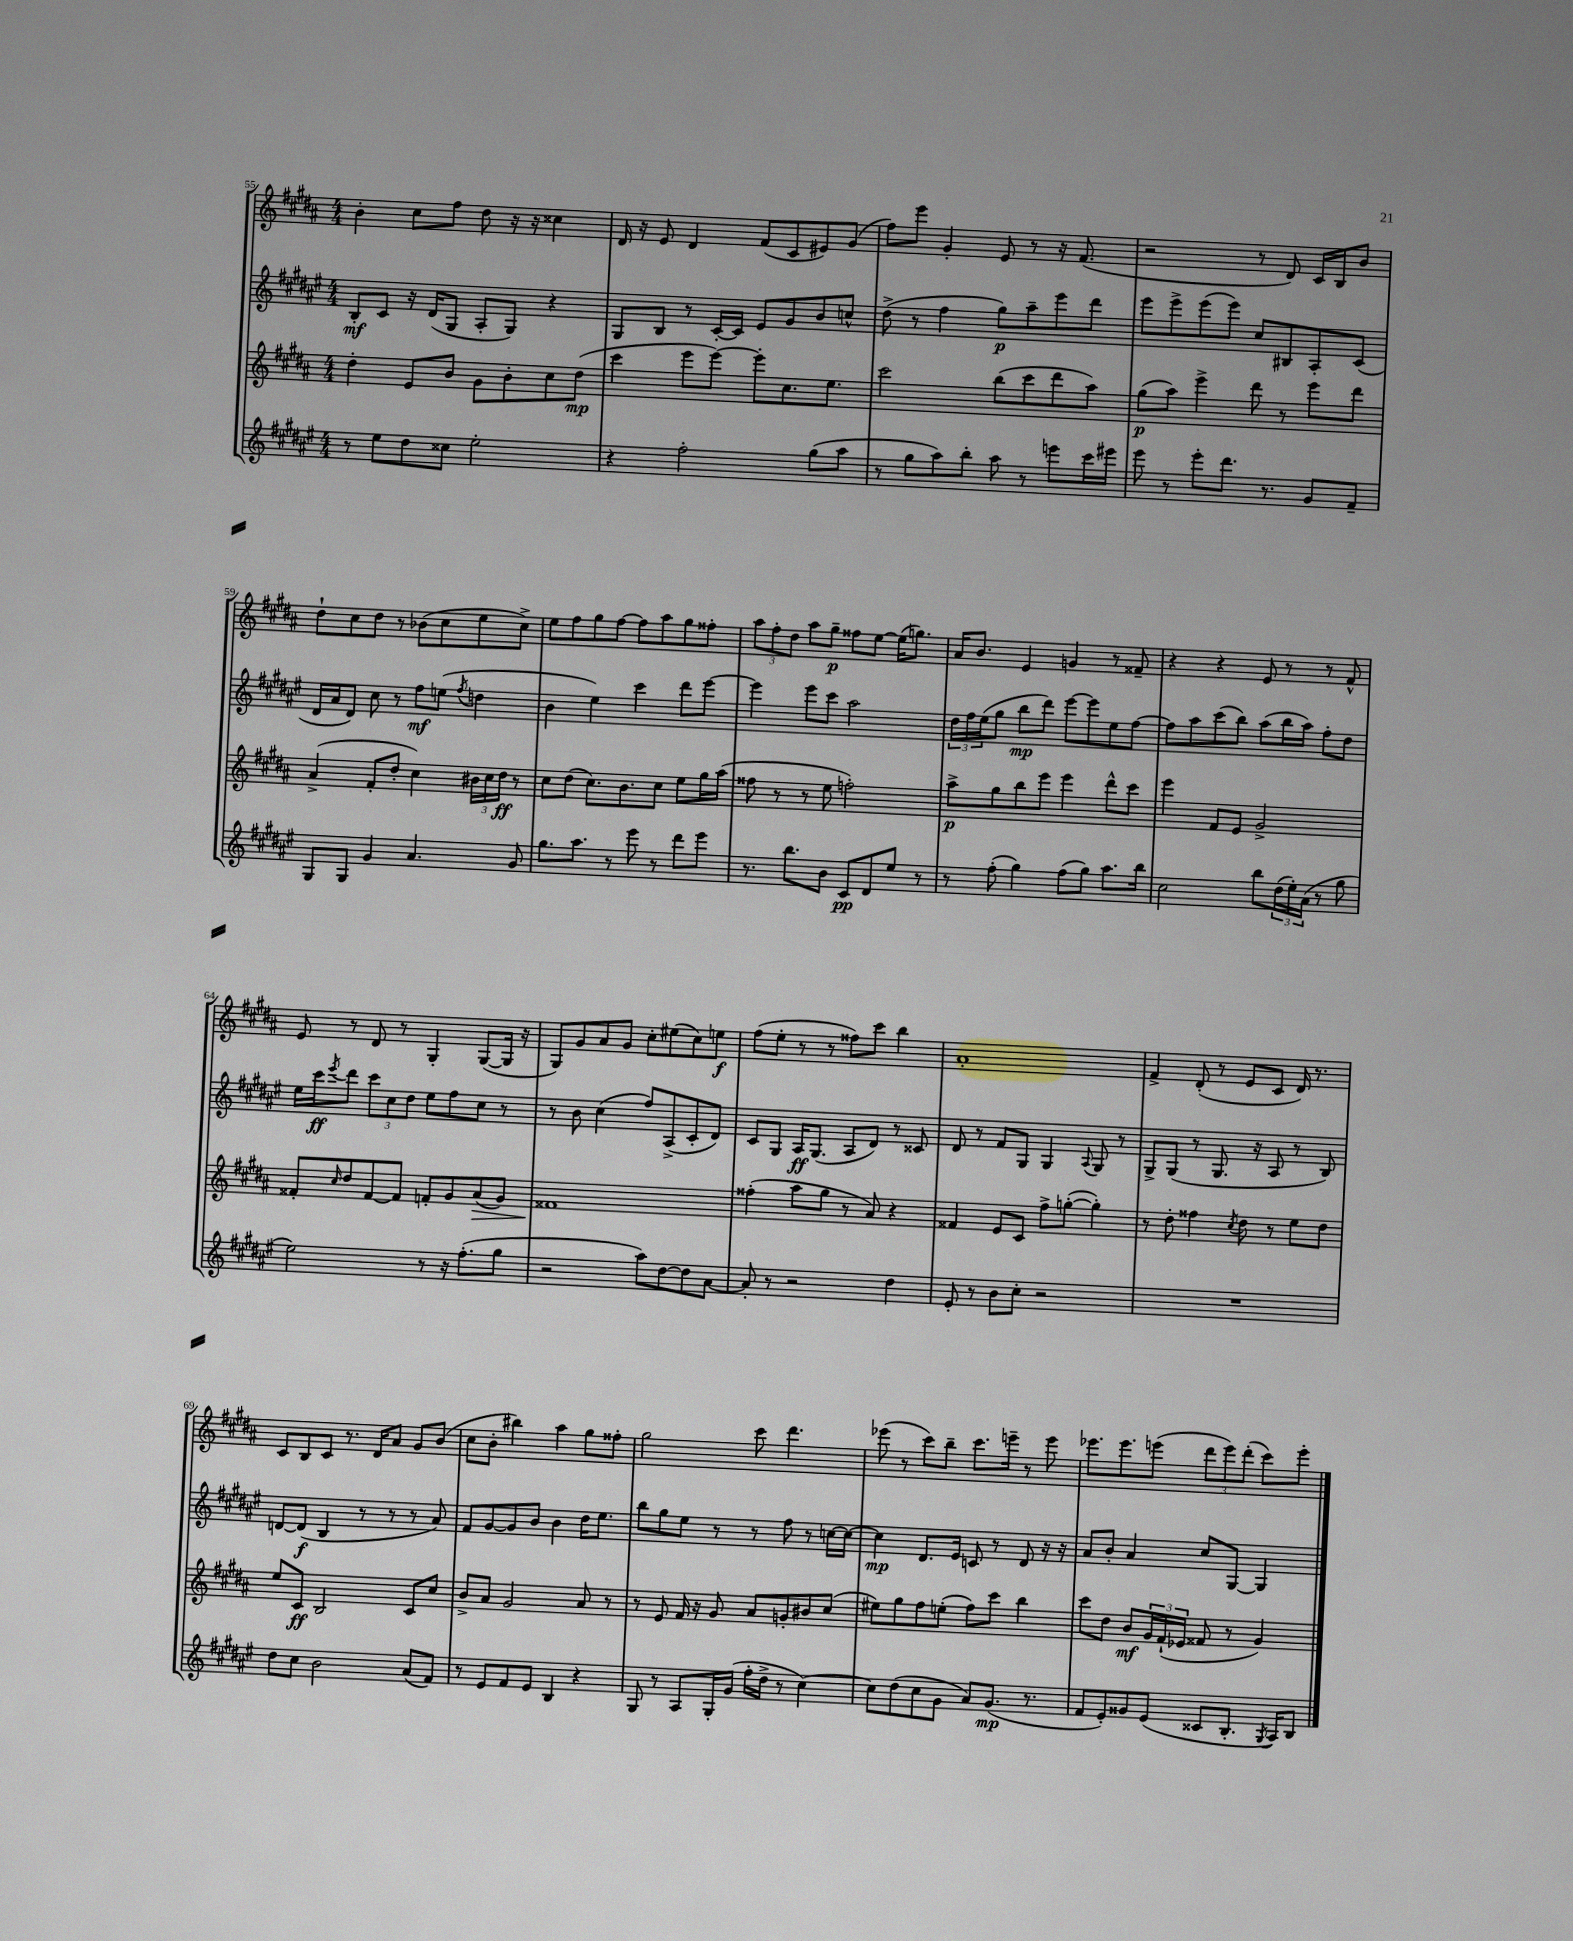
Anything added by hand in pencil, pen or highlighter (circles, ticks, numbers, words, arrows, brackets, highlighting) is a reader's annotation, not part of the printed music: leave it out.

**kern	**dynam	**kern	**dynam	**kern	**dynam	**kern	**dynam
*part4	*part4	*part3	*part3	*part2	*part2	*part1	*part1
*staff4	*staff4	*staff3	*staff3	*staff2	*staff2	*staff1	*staff1
*clefG2	*	*clefG2	*	*clefG2	*	*clefG2	*
*k[f#c#g#d#a#e#]	*	*k[f#c#g#d#a#]	*	*k[f#c#g#d#a#e#]	*	*k[f#c#g#d#a#]	*
*M4/4	*	*M4/4	*	*M4/4	*	*M4/4	*
=55	=55	=55	=55	=55	=55	=55	=55
8r	.	4dd#'\	.	8B'/L	mf	4b'\	.
8ee#\L	.	.	.	8c#/J	.	.	.
8dd#\	.	8e/L	.	16r	.	8cc#\L	.
.	.	.	.	(16d#/KL	.	.	.
8cc##X\J	.	8b/J	.	8G#/J	.	8ff#\J	.
2ee#'\	.	8g#\L	.	8A#'/L	.	8dd#\	.
.	.	8b'\	.	8G#/J)	.	16r	.
.	.	.	.	.	.	16r	.
.	.	8cc#\	.	4r	.	4cc##X\	.
.	.	(8dd#\J	mp	.	.	.	.
=56	=56	=56	=56	=56	=56	=56	=56
4r	.	4ccc#\	.	8G#/L	.	16d#/	.
.	.	.	.	.	.	16r	.
.	.	.	.	8B/J	.	8e/	.
2ff#'\	.	8eee\L	.	8r	.	4d#/	.
.	.	[8eee\J)	.	[16c#'/LL	.	.	.
.	.	.	.	16c#/JJ]	.	.	.
.	.	8eee'\L]	.	8e#/L	.	(8f#/L	.
.	.	8.cc#\	.	8g#/	.	8c#/	.
(8gg#\L	.	.	.	8b/	.	8e#X/)	.
.	.	8.ee\J	.	.	.	.	.
8aa#\J	.	.	.	8ccn^^/J	.	(8g#/J	.
=57	=57	=57	=57	=57	=57	=57	=57
8r	.	2ccc#\	.	(8dd#^\	.	8ff#\L)	.
8gg#\L	.	.	.	8r	.	8eee\J	.
8aa#\)	.	.	.	4ff#\	.	4g#'/	.
8bb'\J	.	.	.	.	.	.	.
8aa#\	.	(8bb\L	.	8gg#\L)	p	8e/	.
8r	.	8ccc#\	.	8aa#~\	.	8r	.
8eeen\L	.	8ddd#\	.	8eee#\	.	16r	.
.	.	.	.	.	.	(8.f#/	.
16ccc#\L	.	8aa#\J)	.	8ddd#\J	.	.	.
16eee#X\JJ	.	.	.	.	.	.	.
=58	=58	=58	=58	=58	=58	=58	=58
8eee#\	.	(8gg#\L	p	8eee#\L	.	2r	.
8r	.	8aa#\J)	.	8eee#^\	.	.	.
8eee#'\L	.	4eee^\	.	(8eee#\	.	.	.
8.ddd#\J	.	.	.	8eee#\J)	.	.	.
.	.	8ddd#\	.	8cc#/L	.	8r	.
8.r	.	.	.	.	.	.	.
.	.	8r	.	8B#X/	.	8d#/)	.
8g#/L	.	8eee\L	.	8A#'/	.	16c#/LL	.
.	.	.	.	.	.	16B/J	.
8f#~/J	.	8ddd#\J	.	(8c#/J	.	8b/J	.
!!LO:LB:g=z
=59	=59	=59	=59	=59	=59	=59	=59
8G#/L	.	(4a#^/	.	16d#/LL	.	8dd#`\L	.
.	.	.	.	16a#/J	.	.	.
8G#/J	.	.	.	8d#/J)	.	8cc#\	.
4g#/	.	8f#'/L	.	8cc#\	.	8dd#\J	.
.	.	8dd#'/J	.	8r	.	8r	.
4.a#/	.	4cc#\)	.	8ff#\L	mf	(8b-X\L	.
.	.	.	.	(8een\J	.	8cc#\	.
.	.	.	.	8qff#/	.	.	.
.	.	24b#X\LL	.	4ddn\	.	8ee\	.
.	.	24cc#\	.	.	.	.	.
.	.	24dd#\JJ	ff	.	.	.	.
8g#/	.	8r	.	.	.	8cc#^\J)	.
=60	=60	=60	=60	=60	=60	=60	=60
8.gg#\L	.	8cc#\L	.	4b\	.	8ee\L	.
.	.	(8dd#\J	.	.	.	8ff#\	.
8.aa#\J	.	.	.	.	.	.	.
.	.	8.cc#\L)	.	4ee#\)	.	8gg#\	.
8r	.	.	.	.	.	[8ff#\J	.
.	.	8.b\	.	.	.	.	.
8eee#\	.	.	.	4ccc#\	.	8ff#\L]	.
8r	.	8cc#\J	.	.	.	8aa#\	.
8ddd#\L	.	8ee\L	.	8ddd#\L	.	8gg#\	.
8eee#\J	.	16gg#\L	.	[8eee#\J	.	8ff##X'\J	.
.	.	(16aa#\JJ	.	.	.	.	.
=61	=61	=61	=61	=61	=61	=61	=61
8.r	.	8ff##X\	.	4eee#\]	.	12aa#\L	.
.	.	.	.	.	.	12ff#'\	.
.	.	8r	.	.	.	.	.
.	.	.	.	.	.	12dd#\J	.
8.bb\L	.	.	.	.	.	.	.
.	.	8r	.	8eee#\L	.	8aa#\L	.
8b\J	.	8ee\	.	8ccc#\J	.	8gg#~\J	p
8c#/L	pp	2ffn'\)	.	2aa#\	.	8ff##X\L	.
8d#/	.	.	.	.	.	[8ee\J	.
8ee#/J	.	.	.	.	.	(16ee\KL]	.
.	.	.	.	.	.	8.ggn\J)	.
8r	.	.	.	.	.	.	.
=62	=62	=62	=62	=62	=62	=62	=62
8r	.	8aa#^\L	p	24dd#\LL	.	16a#/KL	.
.	.	.	.	24ff#\	.	.	.
.	.	.	.	.	.	8.b/J	.
.	.	.	.	(24ee#\J	.	.	.
(8ff#'\	.	8gg#\	.	8gg#\J	.	.	.
4gg#\)	.	8bb\	.	8bb\L	mp	4e/	.
.	.	8eee\J	.	8ddd#\J)	.	.	.
(8ff#\L	.	4eee\	.	[8eee#\L	.	4gn/	.
8gg#\J)	.	.	.	8eee#\]	.	.	.
8.aa#\L	.	8ddd#^^\L	.	8ee#\	.	8r	.
.	.	8ccc#\J	.	[8ff#\J	.	8f##X~/	.
16bb\Jk	.	.	.	.	.	.	.
=63	=63	=63	=63	=63	=63	=63	=63
2cc#\	.	4eee\	.	8ff#\L]	.	4r	.
.	.	.	.	8aa#\	.	.	.
.	.	8f#/L	.	(8ccc#\	.	4r	.
.	.	8e/J	.	8bb\J)	.	.	.
8bb\L	.	2g#^/	.	(8aa#\L	.	8e/	.
(24dd#\L	.	.	.	16bb\L	.	8r	.
24ee#'\)	.	.	.	.	.	.	.
.	.	.	.	16aa#\JJ)	.	.	.
(24a#\JJ	.	.	.	.	.	.	.
8r	.	.	.	8ff#'\L	.	8r	.
8gg#\	.	.	.	8dd#\J	.	8f#^^/	.
!!LO:LB:g=z
=64	=64	=64	=64	=64	=64	=64	=64
2ee#\)	.	8f##X'/L	.	16ee#\LL	.	8e/	.
.	.	.	.	16ccc#\J	ff	.	.
.	.	16qqcc#/	.	8qeee#/	.	.	.
.	.	8dd#/	.	8ddd#\J	.	8r	.
.	.	[8f##/	.	12ccc#\L	.	8d#/	.
.	.	.	.	12cc#\	.	.	.
.	.	8f##/J]	.	.	.	8r	.
.	.	.	.	12dd#\J	.	.	.
8r	.	8fn'/L	.	8ee#\L	.	4G#'/	.
16r	.	8g#/	.	8ff#\	.	.	.
(8.ff#'\L	.	.	.	.	.	.	.
!	!	!	!LO:HP:b	!	!	!	!
.	.	(8a#/	>	8cc#\J	.	([8G#/L	.
8gg#\J	.	8g#/J)	.	8r	.	16G#/Jk]	.
.	.	.	.	.	.	16r	.
=65	=65	=65	=65	=65	=65	=65	=65
2r	.	1f##X	.	8r	.	8G#/L)	.
.	.	.	.	8b\	.	8g#/	.
.	.	.	.	(4cc#\	.	8a#/	.
.	.	.	.	.	.	8g#/J	.
8aa#\L)	.	.	.	8ff#/L)	.	8cc#'\L	.
[8dd#\	.	.	.	(8A#^/	.	(8ee#X\	.
8dd#\]	.	.	.	8c#'/	.	8cc#\)	.
[8a#\J	.	.	.	8d#/J)	.	8een\J	f
.	.	.	]	.	.	.	.
=66	=66	=66	=66	=66	=66	=66	=66
8a#'/]	.	(4ff##X'\	.	8c#/L	.	(8ff#\L	.
8r	.	.	.	8G#/J	.	8ee'\J	.
2r	.	8aa#\L	.	16A#/KL	ff	8r	.
.	.	.	.	(8.G#/J	.	.	.
.	.	8gg#\J	.	.	.	8r	.
.	.	8r	.	8A#/L	.	8ff##X\L)	.
.	.	8a#/)	.	8d#/J)	.	8ccc#\J	.
4dd#\	.	4r	.	8r	.	4bb\	.
.	.	.	.	8c##X/	.	.	.
=67	=67	=67	=67	=67	=67	=67	=67
8e#'/	.	4f##X/	.	8d#/	.	1a#'	.
8r	.	.	.	8r	.	.	.
8b\L	.	8e/L	.	8f#/L	.	.	.
8cc#'\J	.	8c#/J	.	8G#/J	.	.	.
2r	.	8ff#^\L	.	4G#/	.	.	.
.	.	([8ggn'\J	.	.	.	.	.
.	.	.	.	8qqA#/	.	.	.
.	.	4gg'\])	.	8G#/	.	.	.
.	.	.	.	8r	.	.	.
=68	=68	=68	=68	=68	=68	=68	=68
1r	.	8r	.	8G#^/L	.	4f#^/	.
.	.	8dd#'\	.	(8G#/J	.	.	.
.	.	4ff##X\	.	8r	.	(8d#'/	.
.	.	.	.	8.G#/	.	8r	.
.	.	8qcc#/	.	.	.	.	.
.	.	8dd#\	.	.	.	8e/L	.
.	.	.	.	16r	.	.	.
.	.	8r	.	8A#/	.	8c#/J	.
.	.	8ee\L	.	8r	.	16d#/)	.
.	.	.	.	.	.	8.r	.
.	.	8dd#\J	.	8B/)	.	.	.
!!LO:LB:g=z
=69	=69	=69	=69	=69	=69	=69	=69
8dd#\L	.	8ee/L	.	[8dn/L	.	8c#/L	.
8cc#\J	.	8c#/J	ff	(8d/J]	f	8B/	.
2b\	.	2B/	.	4B/	.	8c#/J	.
.	.	.	.	.	.	8.r	.
.	.	.	.	8r	.	.	.
.	.	.	.	.	.	16d#/KL	.
.	.	.	.	8r	.	8a#/J	.
(8a#/L	.	8c#/L	.	8r	.	8g#/L	.
8f#/J)	.	8cc#/J	.	8a#/)	.	(8b/J	.
=70	=70	=70	=70	=70	=70	=70	=70
8r	.	8b^/L	.	8f#/L	.	8cc#\L	.
8e#/L	.	8a#/J	.	[8g#/	.	8b'\J	.
8f#/	.	2g#/	.	8g#/]	.	4bb#X\)	.
8e#/J	.	.	.	8b/J	.	.	.
4B/	.	.	.	4b\	.	4aa#\	.
4r	.	8a#/	.	16dd#\KL	.	8gg#\L	.
.	.	.	.	8.ee#\J	.	.	.
.	.	8r	.	.	.	8ff##X'\J	.
=71	=71	=71	=71	=71	=71	=71	=71
8G#/	.	8r	.	8bb\L	.	2gg#\	.
8r	.	8e/	.	8gg#\	.	.	.
8A#/L	.	16f#/	.	8ee#\J	.	.	.
.	.	16r	.	.	.	.	.
16G#'/L	.	8g#/	.	8r	.	.	.
(16g#/JJ	.	.	.	.	.	.	.
16ff#'\LL	.	8a#/L	.	8r	.	8ccc#\	.
16dd#^\JJ	.	.	.	.	.	.	.
8r	.	8gn'/	.	8ff#\	.	4.ddd#\	.
[4cc#\)	.	8b#X/	.	8r	.	.	.
.	.	(8cc#/J	.	[16ccn\LL	.	.	.
.	.	.	.	16cc\JJ_	.	.	.
=72	=72	=72	=72	=72	=72	=72	=72
8cc#\L]	.	8ee#X\L)	.	4cc\]	mp	(8eee-X\	.
(8dd#\	.	8gg#\	.	.	.	8r	.
8cc#\	.	8ff#\	.	8.d#/L	.	8ccc#\L)	.
8g#\J	.	(8een'\J	.	.	.	8bb~\J	.
.	.	.	.	16e#/Jk	.	.	.
8a#/L)	.	8ff#\L)	.	8cn/	.	8.ccc#\L	.
(8.g#/J	mp	8ccc#\J	.	8r	.	.	.
.	.	.	.	.	.	16eeen~\Jk	.
.	.	4bb\	.	8d#/	.	8r	.
8.r	.	.	.	.	.	.	.
.	.	.	.	16r	.	8eee\	.
.	.	.	.	16r	.	.	.
=73	=73	=73	=73	=73	=73	=73	=73
8f#/L	.	8ccc#\L	.	8a#/L	.	8.eee-X\L	.
8e#'/)	.	8dd#\J	.	8b'/J	.	.	.
.	.	.	.	.	.	8.eee-\	.
8g##X/	.	8b/L	mf	4a#/	.	.	.
(8e#/J	.	24g#/L	.	.	.	(8eeen\J	.
.	.	(24f#`/	.	.	.	.	.
.	.	24e-X/JJ	.	.	.	.	.
8c##X/L	.	8f##X/	.	8cc#/L	.	12ddd#\L	.
.	.	.	.	.	.	12eee\)	.
8.B'/J	.	8r	.	[8G#/J	.	.	.
.	.	.	.	.	.	(12ddd#'\J	.
.	.	4g#/)	.	4G#/]	.	8ccc#\L)	.
8qG#/	.	.	.	.	.	.	.
16A#/KL)	.	.	.	.	.	.	.
8B/J	.	.	.	.	.	8eee'\J	.
==	==	==	==	==	==	==	==
*-	*-	*-	*-	*-	*-	*-	*-
